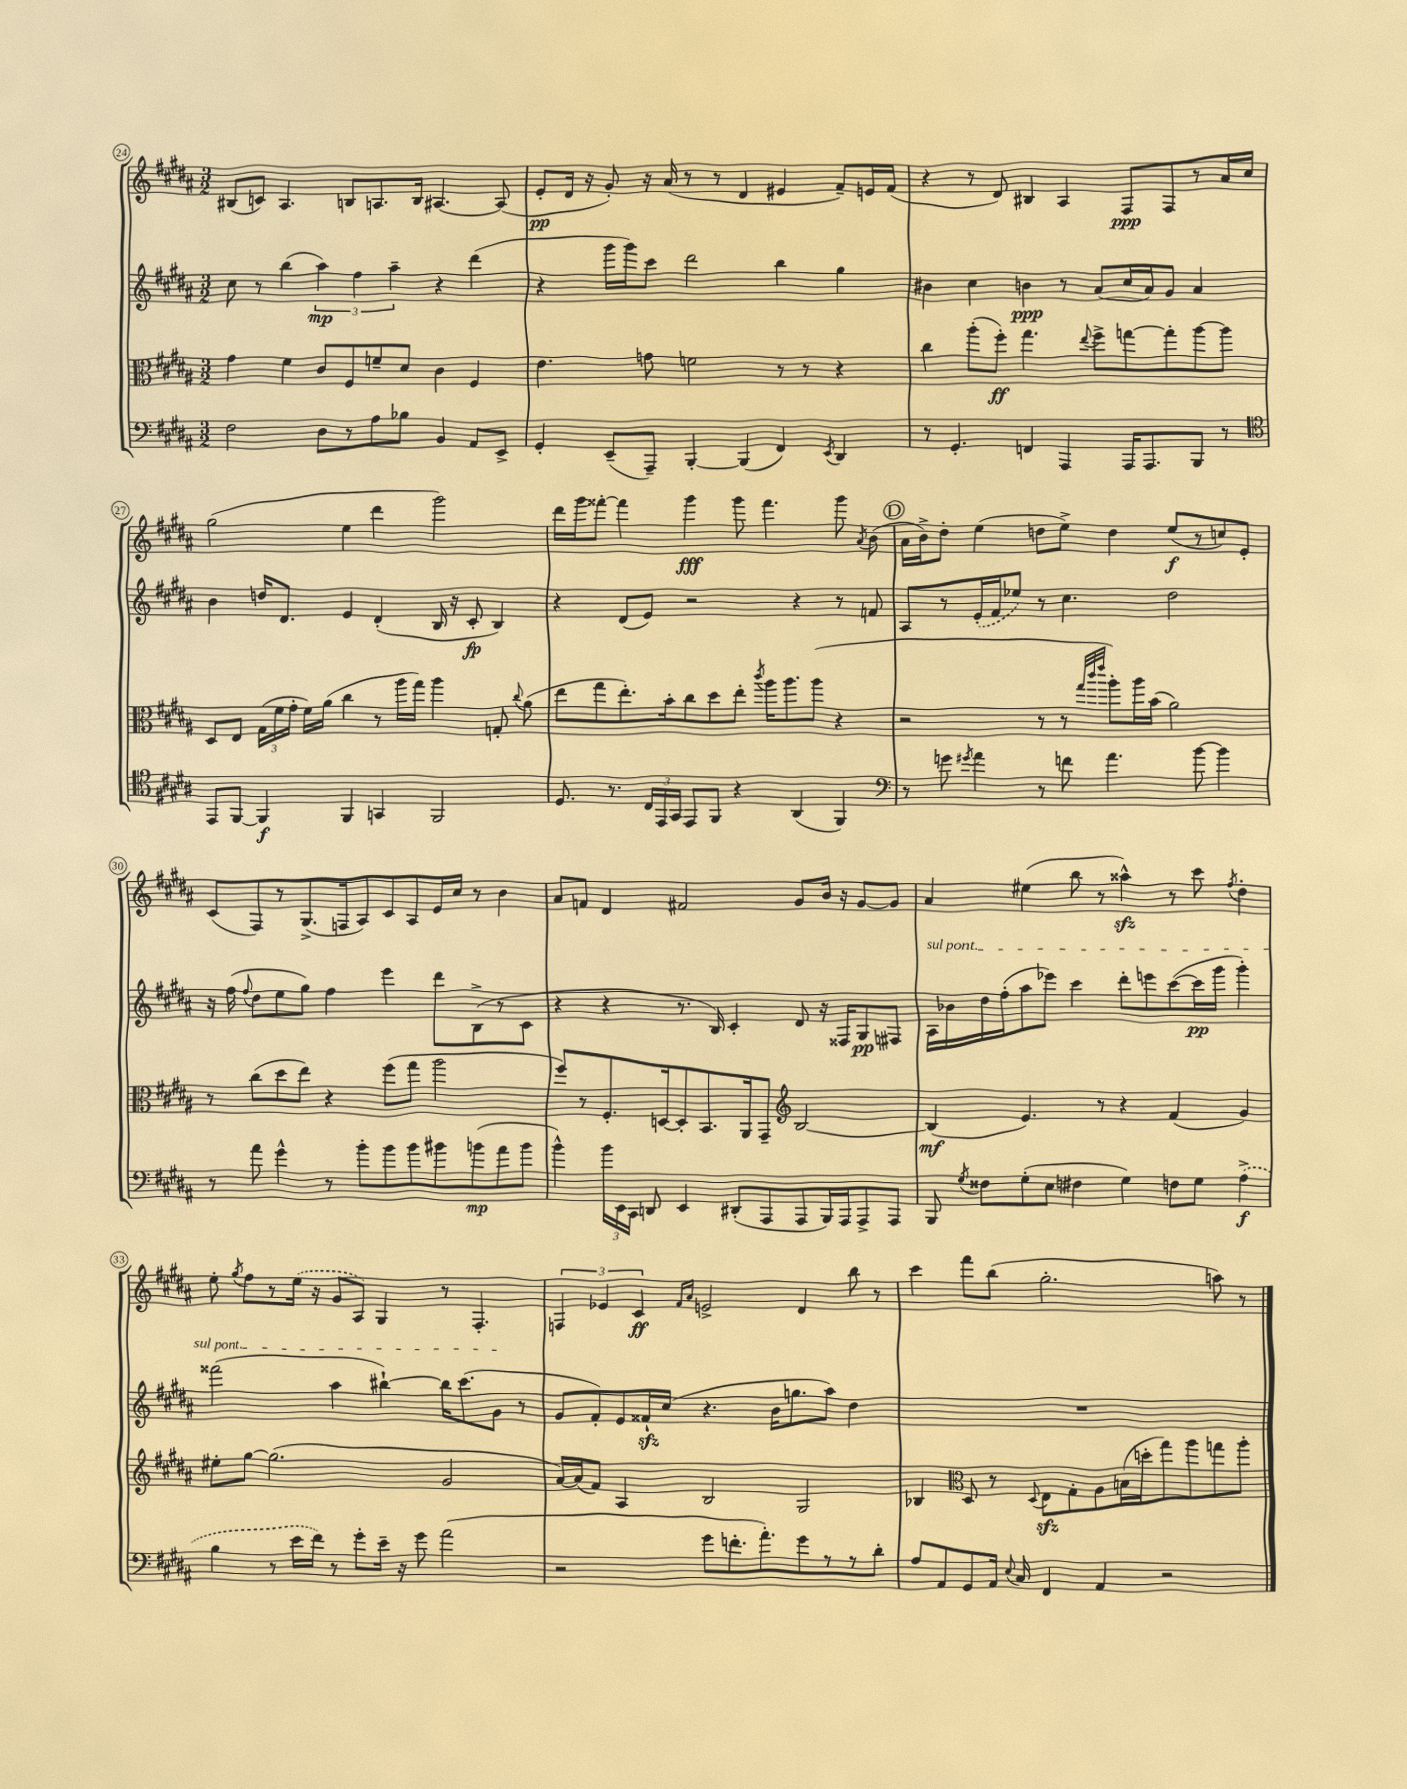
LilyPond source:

<<
\new StaffGroup <<
\new Staff = "s0" {
    \clef treble \key b \major \numericTimeSignature \time 3/2
    \autoBeamOff bis8[( c'8]) ais4. b8[ a8. b16] ais4.~ ais8( |
    e'8[-.\pp dis'16] r16 gis'8-.) r16 ais'16( r8 r8 dis'4 eis'4 fis'8[--) e'16 fis'16]( |
    r4 r8 dis'8) bis4 ais4 fis8[\ppp fis8 r8 ais'16 cis''16] |
    gis''2( e''4 dis'''4 gis'''2) |
    dis'''16[ gis'''16 fisis'''8]~-. fisis'''4 gis'''4\fff gis'''8 fisis'''4. gis'''8 \acciaccatura { ais'8 } b'8( |
    \mark \markup { \circle "D" } ais'16[ b'16->) dis''8]-. e''4( d''8[ e''8]->) d''4 e''8[\f( r8 c''8) e'8]-. |
    cis'8[( fis8) r8 gis8.->( f16 ais8) cis'8 ais8 e'16 cis''16] r8 b'4 |
    ais'8[ f'8] dis'4 fis'2 gis'8[ b'16] r16 gis'8[~ gis'8] |
    ais'4 eis''4( b''8 r8 aisis''4-^\sfz) r8 cis'''8 \acciaccatura { fis''8 } dis''4-. |
    e''8-. \acciaccatura { gis''8 } fis''8[ r8 \once \slurDashed e''16]( r16 gis'8[ ais8]) gis4 r8 fis4.-. |
    \tuplet 3/2 { f4 ees'4 cis'4\ff } \grace { fis'16[ ais'16] } e'2-> dis'4 b''8 r8 |
    cis'''4 fis'''8[ b''8]( gis''2.-. a''8) r8 \bar "|." |
}
\new Staff = "s1" {
    \clef treble \key b \major \numericTimeSignature \time 3/2
    \autoBeamOff cis''8 r8 b''4( \tuplet 3/2 { ais''4\mp) fis''4 ais''4-- } r4 dis'''4( |
    r4 gis'''16[ gis'''16) cis'''8] dis'''2 b''4 gis''4 |
    bis'4 cis''4 b'4\ppp r8 ais'8[( cis''16 ais'16) gis'8] ais'4 |
    b'4 d''16[ dis'8.] e'4 dis'4-.( b16 r16 cis'8-.\fp b4) |
    r4 dis'8[( e'8]) r2 r4 r8 f'8 |
    \mark \markup { \circle "D" } ais8[ r8 \once \slurDashed e'16-.( fis'16 ees''8]) r8 cis''4. dis''2 |
    r16 fis''16( \appoggiatura { fis''8 } dis''8[ e''8 gis''8]) fis''4 e'''4 dis'''8[ b8->( r8 cis'8] |
    r4 r4 r8. b16) cis'4-. dis'8 r16 fisis16[ gis8\pp fis8] |
    \once \override TextSpanner.bound-details.left.text = \markup { \italic "sul pont." } ais16[\startTextSpan bes'16 dis''16 fis''16-.( ais''8 ees'''8]) cis'''4 dis'''8[-. e'''8 cis'''8~( cis'''16\pp gis'''16] gis'''4-.) |
    fisis'''2( ais''4 bis''4~-!) bis''16[ cis'''8.( gis'8]\stopTextSpan r8 |
    gis'8[ fis'8-.) e'8 fisis'16-!\sfz cis''16]( r4. b'16[ g''8. ais''8]) dis''4 |
    R1. \bar "|." |
}
\new Staff = "s2" {
    \clef alto \key b \major \numericTimeSignature \time 3/2
    \autoBeamOff gis'4 fis'4 cis'8[ fis8 f'8-- dis'8] cis'4 fis4 |
    e'4. g'8 f'2 r8 r8 r4 |
    cis''4 ais''8[-.( fis''8]-.\ff) gis''4. \appoggiatura { e''8 } fis''8[-> g''8~ g''8-. ais''8~ ais''8] |
    dis8[ e8] \tuplet 3/2 { gis16[( fis'16 gis'16]-. } fis'16[) ais'16]( cis''4 r8 ais''16[ gis''16]) ais''4 g8-. \appoggiatura { cis''8 } ais'8( |
    e''8[ gis''8 e''8.-.) b'16-. cis''8 dis''8 e''8]-. \acciaccatura { cis'''8 } ais''16[ ais''8. ais''8]( r4 |
    \mark \markup { \circle "D" } r2 r8 r8 \grace { gis''32[ cis'''32 e'''32] } ais''8[-.) ais''16 b'16]( ais'2) |
    r8 cis''8[( dis''8 e''8]) r4 fis''8[( gis''8] ais''2 |
    fis''8[) r8 fis8.-. d16~ d8-. b,8. ais,16 gis,8]-- \clef treble b2~ |
    b4\mf( e'4.) r8 r4 fis'4( gis'4) |
    eis''8[-. gis''8]~ gis''2.( gis'2 |
    ais'16[~) ais'16( fis'8]) ais4 b2 gis2 |
    bes4 \clef alto dis8 r8 \appoggiatura { dis8 } e8[\sfz gis8-. ais8 b16( d''16-. gis''8) ais''8 g''8 ais''8]-. \bar "|." |
}
\new Staff = "s3" {
    \clef bass \key b \major \numericTimeSignature \time 3/2
    \autoBeamOff fis2 dis8[ r8 ais8 bes8] b,4 ais,8[ e,8]-> |
    gis,4-. e,8[--( ais,,8]--) b,,4~-. b,,4( fis,4) \acciaccatura { e,8 } dis,4 |
    r8 gis,4.-. f,4 ais,,4 ais,,16[ ais,,8. b,,8] r8 |
    \clef tenor e,8[ fis,8]~ fis,4\f fis,4 g,4 fis,2 |
    dis8. r8. \tuplet 3/2 { cis16[ e,16 gis,16] } e,8[ fis,8] r4 ais,4( fis,4) |
    \mark \markup { \circle "D" } \clef bass r8 g'8 \acciaccatura { gis'8 } ais'4 r8 f'8 ais'4. b'8~ b'4 |
    r8 ais'8 gis'4-^ r8 b'8[-. b'8 b'8 bis'8 b'8\mp( ais'8 b'8] |
    b'4-^) \tuplet 3/2 { b'16[ e,16 cis,16] } d,8 e,4 dis,8[-.( ais,,8 ais,,8 b,,16) ais,,16 ais,,8-> ais,,8] |
    b,,8 \acciaccatura { gis8 } fisis8[ gis8-.( e8] fis4 gis4) f8[ gis8] \once \slurDashed ais4->\f( |
    b4 r8 e'16[ fis'16]) r8 gis'8[-. e'16]-- r16 gis'8 ais'2( |
    r2 gis'8[ f'8.-. ais'8.-.) gis'8 r8 r8 dis'8]-. |
    ais8[ ais,8 gis,8 ais,16] \appoggiatura { e8 } cis16 fis,4 ais,4 r2 \bar "|." |
}
>>
>>
\layout { \context { \Score currentBarNumber = #24 \override BarNumber.stencil = #(make-stencil-circler 0.1 0.3 ly:text-interface::print) } }
